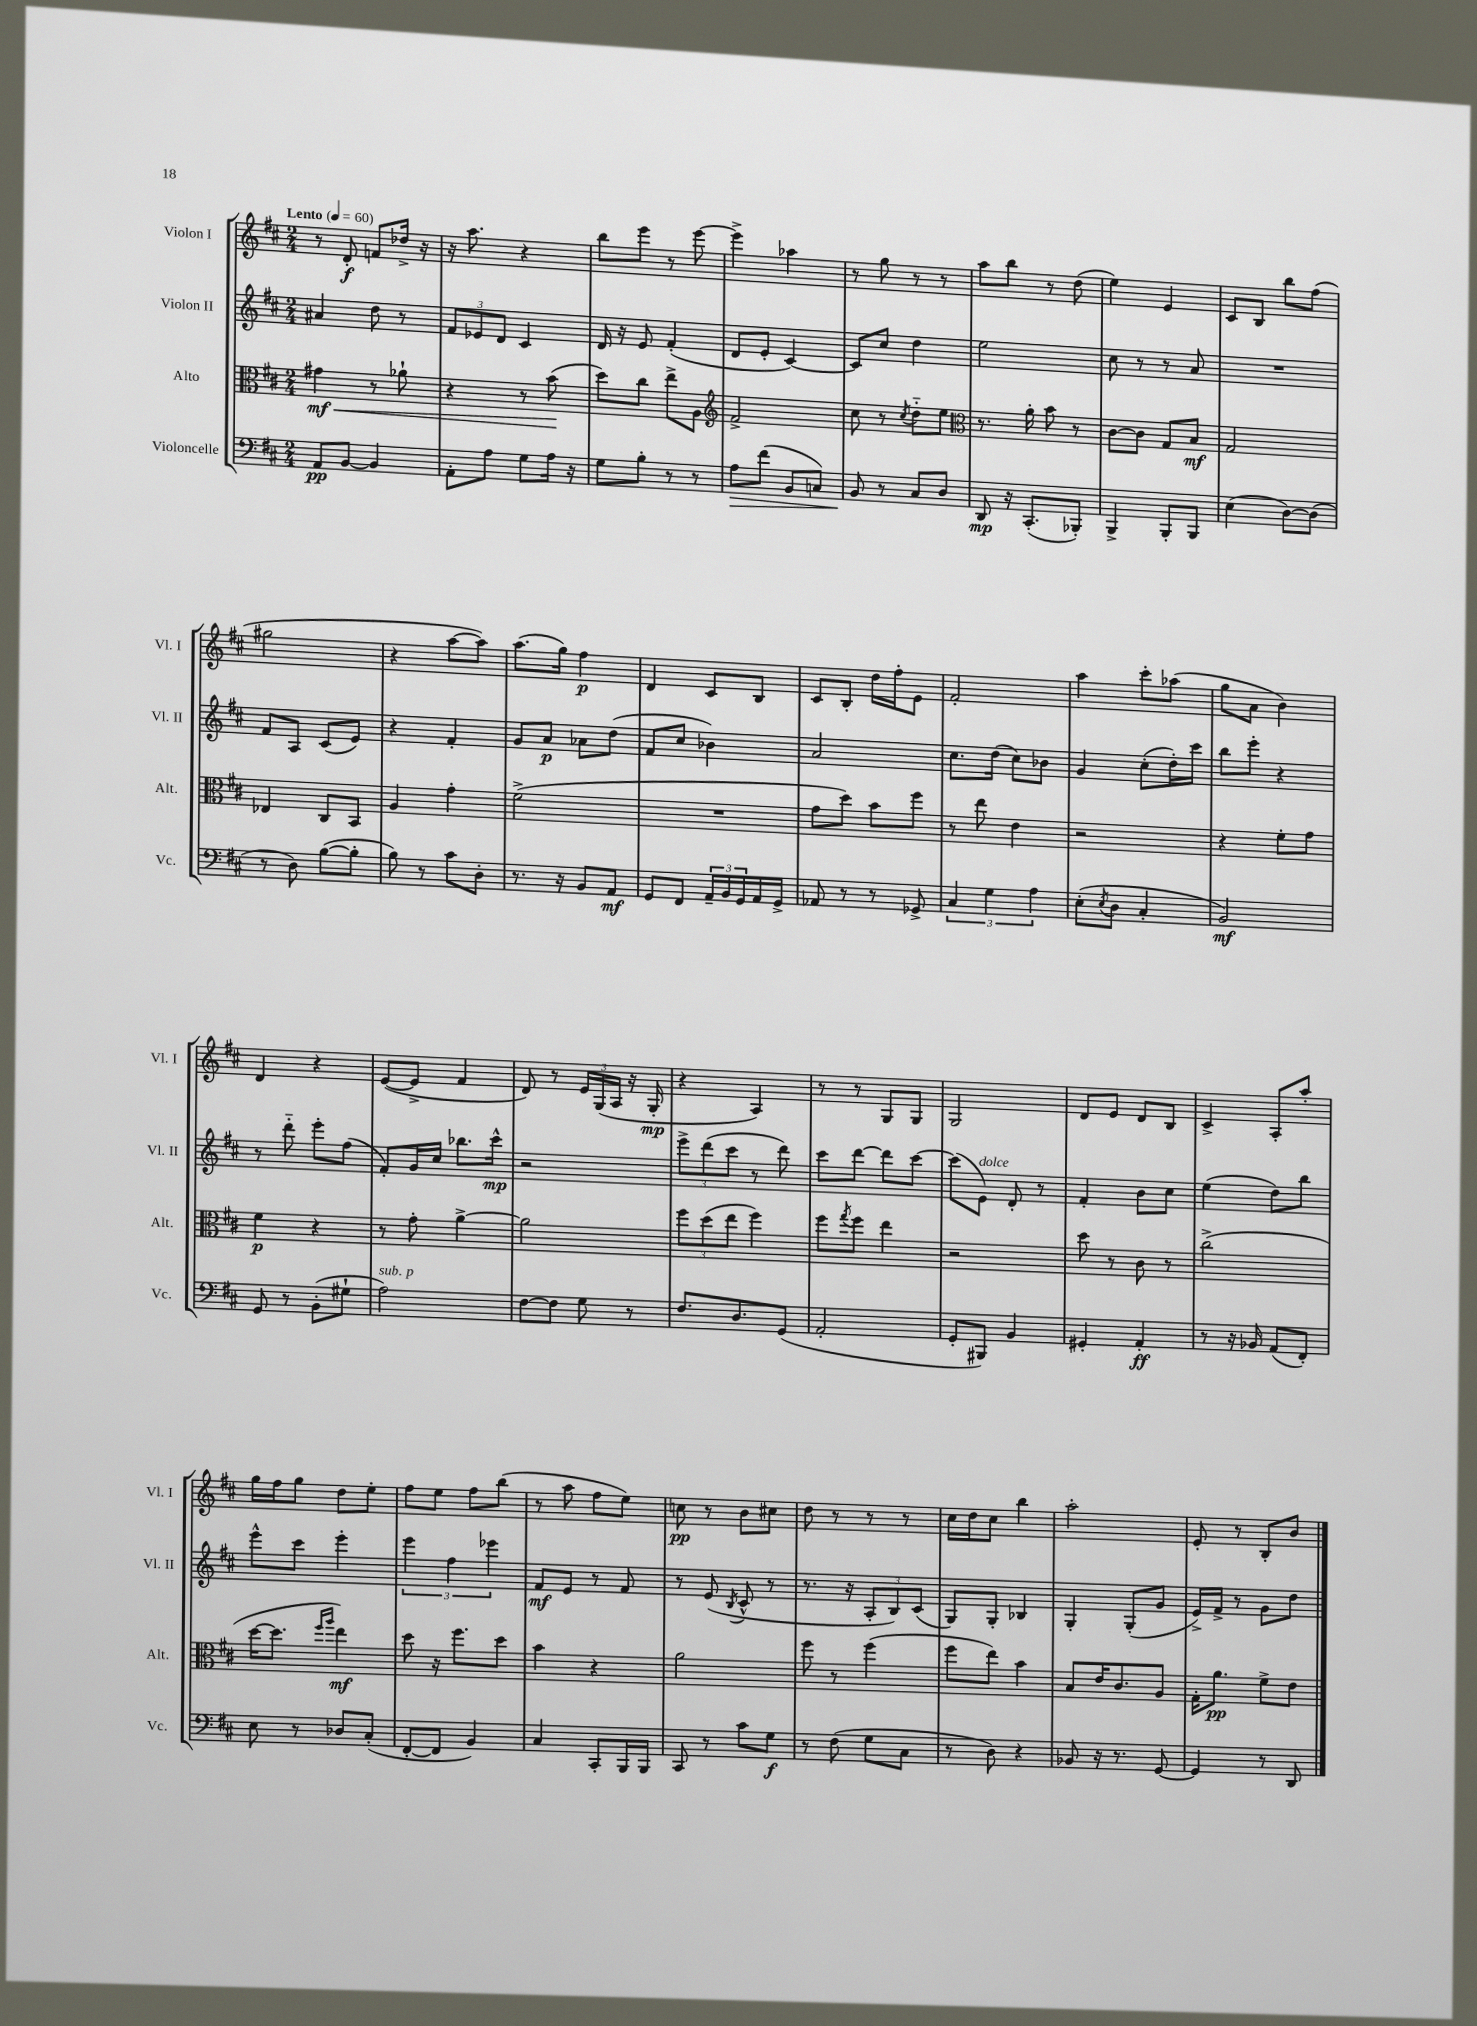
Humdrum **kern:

**kern	**dynam	**kern	**dynam	**kern	**dynam	**kern	**dynam
*part4	*part4	*part3	*part3	*part2	*part2	*part1	*part1
*staff4	*staff4	*staff3	*staff3	*staff2	*staff2	*staff1	*staff1
*I"Violoncelle	*	*I"Alto	*	*I"Violon II	*	*I"Violon I	*
*I'Vc.	*	*I'Alt.	*	*I'Vl. II	*	*I'Vl. I	*
*clefF4	*	*clefC3	*	*clefG2	*	*clefG2	*
*k[f#c#]	*	*k[f#c#]	*	*k[f#c#]	*	*k[f#c#]	*
*M2/4	*	*M2/4	*	*M2/4	*	*M2/4	*
*MM60	*	*MM60	*	*MM60	*	*MM60	*
=1	=1	=1	=1	=1	=1	=1	=1
!	!	!	!	!	!	!LO:TX:a:B:t=Lento	!
!	!	!	!LO:HP:b	!	!	!	!
8AA/L	pp	4g#X\	< mf	4a#X/	.	8r	.
[8BB/J	.	.	.	.	.	8d'/	f
4BB/]	.	8r	.	8dd\	.	8fn/L	.
.	.	8a-X`\	.	8r	.	16dd-X^/Jk	.
.	.	.	.	.	.	16r	.
=2	=2	=2	=2	=2	=2	=2	=2
8AA'\L	.	4r	.	12f#/L	.	16r	.
.	.	.	.	.	.	8.aa\	.
.	.	.	.	12e-X/	.	.	.
8A\J	.	.	.	.	.	.	.
.	.	.	.	12d/J	.	.	.
8G\L	.	8r	.	4c#/	.	4r	.
16A\Jk	.	(8b\	.	.	.	.	.
16r	.	.	.	.	.	.	.
.	.	.	[	.	.	.	.
=3	=3	=3	=3	=3	=3	=3	=3
8G\L	.	8dd\L)	.	16d/	.	8bb\L	.
.	.	.	.	16r	.	.	.
8B'\J	.	8cc#\J	.	8e/	.	8eee\J	.
8r	.	8ee^\L	.	(4f#'/	.	8r	.
8r	.	8A\J	.	.	.	[8eee\	.
=4	=4	=4	=4	=4	=4	=4	=4
*	*	*clefG2	*	*	*	*	*
!	!LO:HP:b	!	!	!	!	!	!
8A\L	>	2f#^/	.	8d/L	.	4eee^\]	.
(8f#\J	.	.	.	8e'/J	.	.	.
8BB/L	.	.	.	[4c#/)	.	4aa-X\	.
8Cn/J)	.	.	.	.	.	.	.
=5	=5	=5	=5	=5	=5	=5	=5
8BB/	.	8cc#\	.	8c#/L]	.	8r	.
8r	]	8r	.	8cc#/J	.	8gg\	.
.	.	8qcc#/	.	.	.	.	.
8C#/L	.	8dd\L	.	4dd\	.	8r	.
8D/J	.	8ee\J	.	.	.	8r	.
=6	=6	=6	=6	=6	=6	=6	=6
*	*	*clefC3	*	*	*	*	*
8DD/	mp	8.r	.	2ee\	.	8aa\L	.
16r	.	.	.	.	.	8bb\J	.
(8.CC#'/L	.	16a'\	.	.	.	.	.
.	.	8b\	.	.	.	8r	.
8BBB-X'/J)	.	8r	.	.	.	(8dd\	.
=7	=7	=7	=7	=7	=7	=7	=7
4BBB^/	.	[8c#\L	.	8cc#\	.	4ee\)	.
.	.	8c#\J]	.	8r	.	.	.
8BBB'/L	.	8G/L	.	8r	.	4e/	.
8BBB/J	.	8B/J	mf	8a/	.	.	.
=8	=8	=8	=8	=8	=8	=8	=8
(4E\	.	2G/	.	2r	.	8c#/L	.
.	.	.	.	.	.	8B/J	.
[8D\L)	.	.	.	.	.	8bb\L	.
(8D\J]	.	.	.	.	.	(8ff#\J	.
!!LO:LB:g=z
=9	=9	=9	=9	=9	=9	=9	=9
8r	.	4E-X/	.	8f#/L	.	2gg#X\	.
8D\)	.	.	.	8A/J	.	.	.
([8B\L	.	8C#/L	.	(8c#/L	.	.	.
8B'\J]	.	8BB/J	.	8e/J)	.	.	.
=10	=10	=10	=10	=10	=10	=10	=10
8B\)	.	4A/	.	4r	.	4r	.
8r	.	.	.	.	.	.	.
8c#\L	.	4g'\	.	4f#'/	.	[8aa\L	.
8D'\J	.	.	.	.	.	8aa\J])	.
=11	=11	=11	=11	=11	=11	=11	=11
8.r	.	(2f#^\	.	8g/L	.	(8.aa\L	.
.	.	.	.	8a/J	p	.	.
16r	.	.	.	.	.	16gg\Jk)	.
8BB/L	.	.	.	8a-X\L	.	4ff#\	p
8AA/J	mf	.	.	(8dd\J	.	.	.
=12	=12	=12	=12	=12	=12	=12	=12
8GG/L	.	2r	.	8f#/L	.	4d/	.
8FF#/J	.	.	.	8cc#/J	.	.	.
24AA~/LL	.	.	.	4b-X\)	.	8c#/L	.
24BB/	.	.	.	.	.	.	.
24GG/	.	.	.	.	.	.	.
16AA/	.	.	.	.	.	8B/J	.
16GG^/JJ	.	.	.	.	.	.	.
=13	=13	=13	=13	=13	=13	=13	=13
8AA-X/	.	8g\L	.	2a/	.	8c#/L	.
8r	.	8dd\J)	.	.	.	8B'/J	.
8r	.	8b\L	.	.	.	16dd\LL	.
.	.	.	.	.	.	16ff#'\J	.
8GG-X^/	.	8ff#\J	.	.	.	8e\J	.
=14	=14	=14	=14	=14	=14	=14	=14
6C#/	.	8r	.	8.cc#\L	.	2f#'/	.
.	.	8ee\	.	.	.	.	.
6G\	.	.	.	.	.	.	.
.	.	.	.	(16dd\Jk	.	.	.
.	.	4e\	.	8cc#\L)	.	.	.
6A\	.	.	.	.	.	.	.
.	.	.	.	8b-X\J	.	.	.
=15	=15	=15	=15	=15	=15	=15	=15
(8E'\L	.	2r	.	4g/	.	4aa\	.
8qE/	.	.	.	.	.	.	.
8D\J	.	.	.	.	.	.	.
4C#'/	.	.	.	(8cc#'\L	.	8ccc#'\L	.
.	.	.	.	16dd'\L)	.	(8aa-X\J	.
.	.	.	.	16ccc#\JJ	.	.	.
=16	=16	=16	=16	=16	=16	=16	=16
2BB/)	mf	4r	.	8bb\L	.	8gg\L	.
.	.	.	.	8eee'\J	.	8a\J	.
.	.	8f#'\L	.	4r	.	4b\)	.
.	.	8g\J	.	.	.	.	.
!!LO:LB:g=z
=17	=17	=17	=17	=17	=17	=17	=17
8GG/	.	4f#\	p	8r	.	4d/	.
8r	.	.	.	8ddd\	.	.	.
(8BB'\L	.	4r	.	8eee'\L	.	4r	.
8G#X`\J	.	.	.	(8ff#\J	.	.	.
=18	=18	=18	=18	=18	=18	=18	=18
!LO:TX:a:i:t=sub. p	!	!	!	!	!	!	!
2A\)	.	8r	.	8f#'/L)	.	([8e/L	.
.	.	8g'\	.	16g/L	.	8e^/J]	.
.	.	.	.	16cc#/JJ	.	.	.
.	.	[4a^\	.	8.bb-X\L	.	4f#/	.
.	.	.	.	16ccc#^^\Jk	mp	.	.
=19	=19	=19	=19	=19	=19	=19	=19
[8F#\L	.	2a\]	.	2r	.	8d/)	.
8F#\J]	.	.	.	.	.	8r	.
8G\	.	.	.	.	.	24e/LL	.
.	.	.	.	.	.	(24G/	.
.	.	.	.	.	.	24A/JJ	.
8r	.	.	.	.	.	16r	.
.	.	.	.	.	.	16G'/	mp
=20	=20	=20	=20	=20	=20	=20	=20
8.F#/L	.	12ff#\L	.	12eee^\L	.	4r	.
.	.	(12dd\	.	(12ddd\	.	.	.
.	.	12ee\J	.	12ccc#\J	.	.	.
8.D/	.	.	.	.	.	.	.
.	.	4ff#\)	.	8r	.	4A/)	.
(8GG/J	.	.	.	8ddd\)	.	.	.
=21	=21	=21	=21	=21	=21	=21	=21
2AA'/	.	8ff#\L	.	8ccc#\L	.	8r	.
.	.	8qgg/	.	.	.	.	.
.	.	8ff#\J	.	[8ddd\J	.	8r	.
.	.	4ee\	.	8ddd\L]	.	8G/L	.
.	.	.	.	[8ccc#\J	.	8G/J	.
=22	=22	=22	=22	=22	=22	=22	=22
8GG'/L	.	2r	.	(8ccc#\L]	.	2G/	.
!	!	!	!	!LO:TX:a:i:t=dolce	!	!	!
8BBB#X/J)	.	.	.	8e\J)	.	.	.
4BB/	.	.	.	8d'/	.	.	.
.	.	.	.	8r	.	.	.
=23	=23	=23	=23	=23	=23	=23	=23
4GG#X'/	.	8dd\	.	4f#'/	.	8d/L	.
.	.	8r	.	.	.	8e/J	.
4AA'/	ff	8c#\	.	8b\L	.	8d/L	.
.	.	8r	.	8cc#\J	.	8B/J	.
=24	=24	=24	=24	=24	=24	=24	=24
8r	.	(2cc#^\	.	(4ee\	.	4c#^/	.
16r	.	.	.	.	.	.	.
16BB-X/	.	.	.	.	.	.	.
(8AA/L	.	.	.	8dd\L)	.	8A'/L	.
8FF#'/J)	.	.	.	8bb\J	.	8aa'/J	.
!!LO:LB:g=z
=25	=25	=25	=25	=25	=25	=25	=25
8E\	.	[16dd\KL	.	8eee^^\L	.	16gg\LL	.
.	.	8.dd\J]	.	.	.	16ff#\J	.
8r	.	.	.	8ccc#\J	.	8gg\J	.
.	.	16qqff#/LL	.	.	.	.	.
.	.	16qqaa/JJ	.	.	.	.	.
8D-X/L	.	4ee\)	mf	4eee'\	.	8dd\L	.
(8C#'/J	.	.	.	.	.	8ee'\J	.
=26	=26	=26	=26	=26	=26	=26	=26
[8FF#'/L	.	8dd\	.	6eee\	.	8ff#\L	.
8FF#/J]	.	16r	.	.	.	8ee\J	.
.	.	.	.	6ff#\	.	.	.
.	.	8.ff#\L	.	.	.	.	.
4BB/)	.	.	.	.	.	8ff#\L	.
.	.	.	.	6eee-X\	.	.	.
.	.	8dd\J	.	.	.	(8bb\J	.
=27	=27	=27	=27	=27	=27	=27	=27
4C#/	.	4b\	.	8f#/L	mf	8r	.
.	.	.	.	8e/J	.	8aa\	.
8CC#'/L	.	4r	.	8r	.	8ff#\L	.
16BBB/L	.	.	.	8f#/	.	8ee\J)	.
16BBB/JJ	.	.	.	.	.	.	.
=28	=28	=28	=28	=28	=28	=28	=28
8CC#/	.	2a\	.	8r	.	8ccn\	pp
8r	.	.	.	(8e/	.	8r	.
.	.	.	.	8qB/	.	.	.
8c#\L	.	.	.	8c#^^/	.	8b\L	.
8G\J	f	.	.	8r	.	8cc#X\J	.
=29	=29	=29	=29	=29	=29	=29	=29
8r	.	8ff#\	.	8.r	.	8dd\	.
(8F#\	.	8r	.	.	.	8r	.
.	.	.	.	16r	.	.	.
8G\L	.	(4ff#\	.	12A'/L	.	8r	.
.	.	.	.	12B/)	.	.	.
8C#\J	.	.	.	.	.	8r	.
.	.	.	.	(12c#/J	.	.	.
=30	=30	=30	=30	=30	=30	=30	=30
8r	.	8ff#\L	.	8G/L)	.	16cc#\LL	.
.	.	.	.	.	.	16dd\J	.
8D\)	.	8ee\J)	.	8G'/J	.	8cc#\J	.
4r	.	4b\	.	4B-X/	.	4bb\	.
=31	=31	=31	=31	=31	=31	=31	=31
8BB-X/	.	8B/L	.	4G'/	.	2aa'\	.
16r	.	16e/K	.	.	.	.	.
8.r	.	8.c#/	.	.	.	.	.
.	.	.	.	(8G'/L	.	.	.
[8GG/	.	8A/J	.	8g/J	.	.	.
=32	=32	=32	=32	=32	=32	=32	=32
4GG/]	.	16G'\KL	.	16e^/LL)	.	8e'/	.
.	.	8.a\J	pp	16f#^/JJ	.	.	.
.	.	.	.	8r	.	8r	.
8r	.	8f#^\L	.	8g\L	.	8B'/L	.
8DD/	.	8e\J	.	8dd\J	.	8b/J	.
==	==	==	==	==	==	==	==
*-	*-	*-	*-	*-	*-	*-	*-
